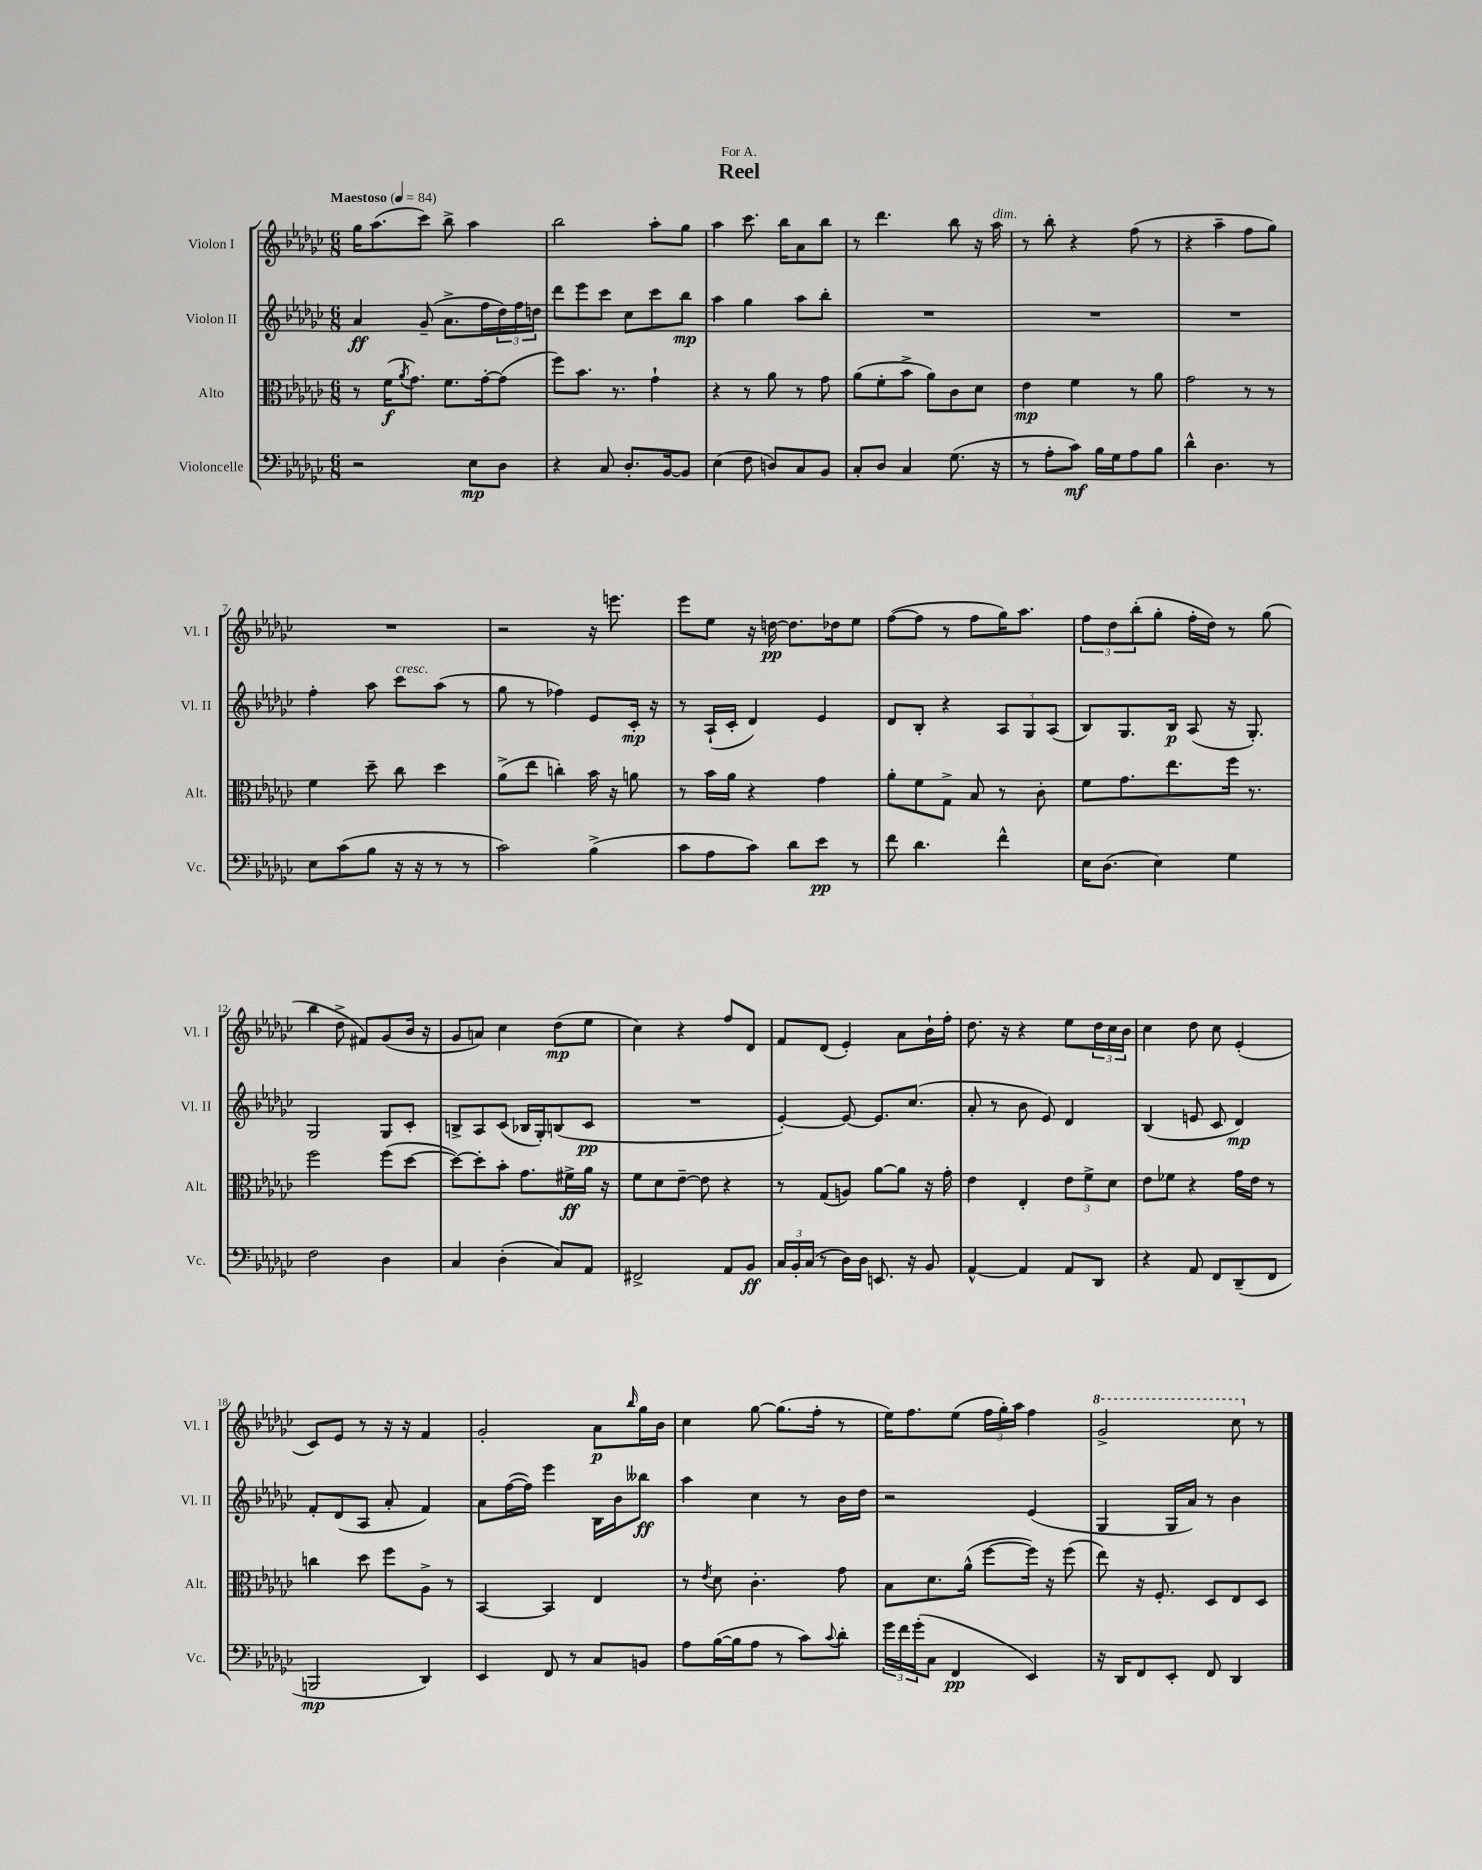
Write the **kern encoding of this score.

**kern	**dynam	**kern	**dynam	**kern	**dynam	**kern	**dynam
*part4	*part4	*part3	*part3	*part2	*part2	*part1	*part1
*staff4	*staff4	*staff3	*staff3	*staff2	*staff2	*staff1	*staff1
*I"Violoncelle	*	*I"Alto	*	*I"Violon II	*	*I"Violon I	*
*I'Vc.	*	*I'Alt.	*	*I'Vl. II	*	*I'Vl. I	*
*clefF4	*	*clefC3	*	*clefG2	*	*clefG2	*
*k[b-e-a-d-g-c-]	*	*k[b-e-a-d-g-c-]	*	*k[b-e-a-d-g-c-]	*	*k[b-e-a-d-g-c-]	*
*M6/8	*	*M6/8	*	*M6/8	*	*M6/8	*
*MM84	*	*MM84	*	*MM84	*	*MM84	*
=1	=1	=1	=1	=1	=1	=1	=1
!	!	!	!	!	!	!LO:TX:a:B:t=Maestoso	!
2r	.	8r	.	4a-/	ff	16gg-\KL	.
.	.	.	.	.	.	(8.aa-\	.
.	.	(16f\KL	f	.	.	.	.
.	.	8qa-/	.	.	.	.	.
.	.	8.g-\J)	.	.	.	.	.
.	.	.	.	(8g-~/	.	8ccc-\J)	.
.	.	8.f\L	.	8.a-^\L	.	8bb-^\	.
8E-\L	mp	.	.	.	.	4aa-\	.
.	.	[16g-'\k	.	16ff\L	.	.	.
8D-\J	.	(8g-\J]	.	24dd-\)	.	.	.
.	.	.	.	24ff\	.	.	.
.	.	.	.	24ddn\JJ	.	.	.
=2	=2	=2	=2	=2	=2	=2	=2
4r	.	8ff\L)	.	8ddd-\L	.	2bb-\	.
.	.	8.b-\J	.	8eee-\	.	.	.
8C-/	.	.	.	8ccc-\J	.	.	.
.	.	8.r	.	.	.	.	.
8.D-'/L	.	.	.	8cc-\L	.	.	.
.	.	4g-`\	.	8ccc-\	.	8aa-'\L	.
[16BB-/k	.	.	.	.	.	.	.
8BB-/J]	.	.	.	8bb-\J	mp	8gg-\J	.
=3	=3	=3	=3	=3	=3	=3	=3
(4E-\	.	4r	.	4aa-\	.	4aa-\	.
8F\	.	8r	.	4gg-\	.	8.ccc-\	.
8Dn/L)	.	8a-\	.	.	.	.	.
.	.	.	.	.	.	16bb-\KL	.
8C-/	.	8r	.	8aa-\L	.	8a-\	.
8BB-/J	.	8g-\	.	8bb-'\J	.	8bb-\J	.
=4	=4	=4	=4	=4	=4	=4	=4
8C-'/L	.	(8a-\L	.	2.r	.	8r	.
8D-/J	.	8f'\	.	.	.	4.ddd-\	.
4C-/	.	8b-^\J	.	.	.	.	.
.	.	8a-\L)	.	.	.	.	.
(8.G-\	.	8c-\	.	.	.	8bb-\	.
.	.	8d-\J	.	.	.	16r	.
!	!	!	!	!	!	!LO:TX:a:i:t=dim.	!
16r	.	.	.	.	.	16aa-\	.
=5	=5	=5	=5	=5	=5	=5	=5
8r	.	4e-\	mp	2.r	.	8r	.
8A-'\L	.	.	.	.	.	8bb-'\	.
8c-\J)	mf	4f\	.	.	.	4r	.
16B-\LL	.	.	.	.	.	.	.
16G-\J	.	.	.	.	.	.	.
8A-\	.	8r	.	.	.	(8ff\	.
8B-\J	.	8a-\	.	.	.	8r	.
=6	=6	=6	=6	=6	=6	=6	=6
4d-^^\	.	2g-\	.	2.r	.	4r	.
4.D-\	.	.	.	.	.	4aa-~\	.
.	.	8r	.	.	.	8ff\L	.
8r	.	8r	.	.	.	8gg-\J)	.
!!LO:LB:g=z
=7	=7	=7	=7	=7	=7	=7	=7
8E-\L	.	4f\	.	4ff'\	.	2.r	.
(8c-\	.	.	.	.	.	.	.
8B-\J	.	8dd-~\	.	8aa-\	.	.	.
!	!	!	!	!LO:TX:a:i:t=cresc.	!	!	!
16r	.	8cc-\	.	8ccc-\L	.	.	.
16r	.	.	.	.	.	.	.
8r	.	4dd-\	.	(8aa-\J	.	.	.
8r	.	.	.	8r	.	.	.
=8	=8	=8	=8	=8	=8	=8	=8
2c-\)	.	(8a-^\L	.	8gg-\	.	2r	.
.	.	8ee-\J	.	8r	.	.	.
.	.	4ccn'\)	.	4ff-X\)	.	.	.
(4B-^\	.	16b-\	.	8e-/L	.	16r	.
.	.	16r	.	.	.	8.eeen\	.
.	.	8an\	.	16c-'/Jk	mp	.	.
.	.	.	.	16r	.	.	.
=9	=9	=9	=9	=9	=9	=9	=9
8c-\L	.	8r	.	8r	.	8eee-\L	.
8A-\	.	16b-\LL	.	(16A-`/LL	.	8ee-\J	.
.	.	16a-\JJ	.	16c-'/JJ	.	.	.
8c-\J)	.	4r	.	4d-/)	.	16r	.
.	.	.	.	.	.	[16ddn\	pp
8d-\L	.	.	.	.	.	8.dd\L]	.
8e-\J	pp	4g-\	.	4e-/	.	.	.
.	.	.	.	.	.	16dd-X\k	.
8r	.	.	.	.	.	8ee-\J	.
=10	=10	=10	=10	=10	=10	=10	=10
8f\	.	8a-'\L	.	8d-/L	.	([8ff\L	.
4.d-\	.	8f\	.	8B-'/J	.	8ff\J]	.
.	.	8G-^\J	.	4r	.	8r	.
.	.	8B-/	.	.	.	8ff\L	.
4f^^\	.	8r	.	12A-/L	.	16gg-\K)	.
.	.	.	.	.	.	8.aa-\J	.
.	.	.	.	12G-/	.	.	.
.	.	8c-'\	.	.	.	.	.
.	.	.	.	(12A-/J	.	.	.
=11	=11	=11	=11	=11	=11	=11	=11
16E-\KL	.	8f\L	.	8B-/L)	.	12ff\L	.
(8.D-\J	.	.	.	.	.	.	.
.	.	.	.	.	.	12dd-\	.
.	.	8.g-\	.	8.G-/	.	.	.
.	.	.	.	.	.	(12bb-'\	.
4E-\)	.	.	.	.	.	8gg-'\J	.
.	.	8.ee-\	.	16B-/Jk	p	.	.
.	.	.	.	(8A-/	.	16ff'\LL	.
.	.	.	.	.	.	16dd-\JJ)	.
4G-\	.	16ff\Jk	.	16r	.	8r	.
.	.	8.r	.	8.G-'/)	.	.	.
.	.	.	.	.	.	(8gg-\	.
!!LO:LB:g=z
=12	=12	=12	=12	=12	=12	=12	=12
2F\	.	2ff\	.	2G-/	.	4bb-\	.
.	.	.	.	.	.	8dd-^\	.
.	.	.	.	.	.	8f#X/L)	.
4D-\	.	(8ff\L	.	8G-/L	.	(8g-/	.
.	.	[8dd-\J	.	8c-'/J	.	16b-/Jk	.
.	.	.	.	.	.	16r	.
=13	=13	=13	=13	=13	=13	=13	=13
4C-/	.	8dd-\L_)	.	8Bn^/L	.	8g-/L	.
.	.	8dd-'\]	.	8A-/	.	8an/J)	.
(4D-'\	.	8b-'\J	.	(8c-/J	.	4cc-\	.
.	.	8.g-\L	.	16B-X/LL	.	.	.
.	.	.	.	16G-'/J)	.	.	.
8C-/L)	.	.	.	(8Bn/	.	(8dd-\L	mp
.	.	16f#X^\L	ff	.	.	.	.
8AA-/J	.	16a-\JJ	.	8c-/J	pp	8ee-\J	.
.	.	16r	.	.	.	.	.
=14	=14	=14	=14	=14	=14	=14	=14
2FF#X^/	.	8f\L	.	2.r	.	4cc-\)	.
.	.	8d-\	.	.	.	.	.
.	.	[8e-~\J	.	.	.	4r	.
.	.	8e-\]	.	.	.	.	.
8AA-/L	.	4r	.	.	.	8ff/L	.
8BB-/J	ff	.	.	.	.	8d-/J	.
=15	=15	=15	=15	=15	=15	=15	=15
24C-/LL	.	8r	.	[4e-'/)	.	8f/L	.
24BB-'/	.	.	.	.	.	.	.
(24C-/JJ	.	.	.	.	.	.	.
8r	.	(8G-/L	.	.	.	(8d-/J	.
16D-\LL)	.	8An/J)	.	8e-/_	.	4e-'/)	.
16D-\JJ	.	.	.	.	.	.	.
8.EEn/	.	[8a-\L	.	8.e-/L]	.	.	.
.	.	8a-\J]	.	.	.	8a-\L	.
16r	.	.	.	(8.cc-/J	.	.	.
8BB-/	.	16r	.	.	.	16b-`\L	.
.	.	16g-'\	.	.	.	16ff'\JJ	.
=16	=16	=16	=16	=16	=16	=16	=16
[4AA-^^/	.	4e-\	.	8a-'/	.	8.dd-\	.
.	.	.	.	8r	.	.	.
.	.	.	.	.	.	16r	.
4AA-/]	.	4E-'/	.	8b-\	.	4r	.
.	.	.	.	8e-/)	.	.	.
8AA-/L	.	12e-\L	.	4d-/	.	8ee-\L	.
.	.	12f^\	.	.	.	.	.
8DD-/J	.	.	.	.	.	24dd-\L	.
.	.	12d-\J	.	.	.	24cc-\	.
.	.	.	.	.	.	24b-\JJ	.
=17	=17	=17	=17	=17	=17	=17	=17
4r	.	8e-\L	.	(4B-/	.	4cc-\	.
.	.	8f-X\J	.	.	.	.	.
8AA-/	.	4r	.	8en/	.	8dd-\	.
8FF/L	.	.	.	8c-/	.	8cc-\	.
(8DD-~/	.	16g-\LL	.	4d-/)	mp	(4e-'/	.
.	.	16e-\JJ	.	.	.	.	.
8FF/J	.	8r	.	.	.	.	.
!!LO:LB:g=z
=18	=18	=18	=18	=18	=18	=18	=18
2BBBn/	mp	4ccn\	.	8f'/L	.	8c-/L)	.
.	.	.	.	(8d-/	.	8e-/J	.
.	.	8dd-\	.	8A-/J	.	8r	.
.	.	8ff\L	.	8a-'/	.	16r	.
.	.	.	.	.	.	16r	.
4DD-/)	.	8A-^\J	.	4f/)	.	4f/	.
.	.	8r	.	.	.	.	.
=19	=19	=19	=19	=19	=19	=19	=19
4EE-/	.	[4BB-/	.	8a-\L	.	2g-'/	.
.	.	.	.	([16ff\L	.	.	.
.	.	.	.	16ff\JJ])	.	.	.
8FF/	.	4BB-/]	.	4eee-\	.	.	.
8r	.	.	.	.	.	.	.
8C-/L	.	4E-/	.	16B-\LL	.	8a-\L	p
.	.	.	.	16b-\J	.	.	.
.	.	.	.	.	.	16qqbb-/	.
8BBn/J	.	.	.	8bb--X\J	ff	16gg-\L	.
.	.	.	.	.	.	16b-\JJ	.
=20	=20	=20	=20	=20	=20	=20	=20
8A-\L	.	8r	.	4aa-\	.	4cc-\	.
.	.	8qe-/	.	.	.	.	.
([16B-\L	.	8d-\	.	.	.	.	.
16B-\J]	.	.	.	.	.	.	.
8A-\J	.	4.c-'\	.	4cc-\	.	[8gg-\	.
8r	.	.	.	.	.	(8.gg-\L]	.
8c-\L)	.	.	.	8r	.	.	.
.	.	.	.	.	.	16ff'\Jk	.
8qqc-/	.	.	.	.	.	.	.
8d-'\J	.	8g-\	.	16b-\LL	.	8r	.
.	.	.	.	16dd-\JJ	.	.	.
=21	=21	=21	=21	=21	=21	=21	=21
24g-\LL	.	8B-\L	.	2r	.	16ee-\KL)	.
24f\	.	.	.	.	.	.	.
.	.	.	.	.	.	8.ff\	.
(24g-'\J	.	.	.	.	.	.	.
8C-\J	.	8.d-\	.	.	.	.	.
4FF/	pp	.	.	.	.	(8ee-\J	.
.	.	(16a-^^\Jk	.	.	.	.	.
.	.	[8ff\L	.	.	.	24ff\LL	.
.	.	.	.	.	.	24gg-'\)	.
.	.	.	.	.	.	24aa-\JJ	.
4EE-/)	.	16ff\Jk])	.	(4e-/	.	4ff\	.
.	.	16r	.	.	.	.	.
.	.	(8ff\	.	.	.	.	.
=22	=22	=22	=22	=22	=22	=22	=22
*	*	*	*	*	*	*8va	*
16r	.	8ee-\)	.	4G-/	.	2gg-^/	.
16DD-/KL	.	.	.	.	.	.	.
8FF/	.	16r	.	.	.	.	.
.	.	8.F'/	.	.	.	.	.
8EE-'/J	.	.	.	16G-/LL	.	.	.
.	.	.	.	16a-/JJ)	.	.	.
8FF/	.	8D-/L	.	8r	.	.	.
4DD-/	.	8E-/	.	4b-\	.	8ccc-\	.
*	*	*	*	*	*	*X8va	*
.	.	8D-/J	.	.	.	8r	.
==	==	==	==	==	==	==	==
*-	*-	*-	*-	*-	*-	*-	*-
